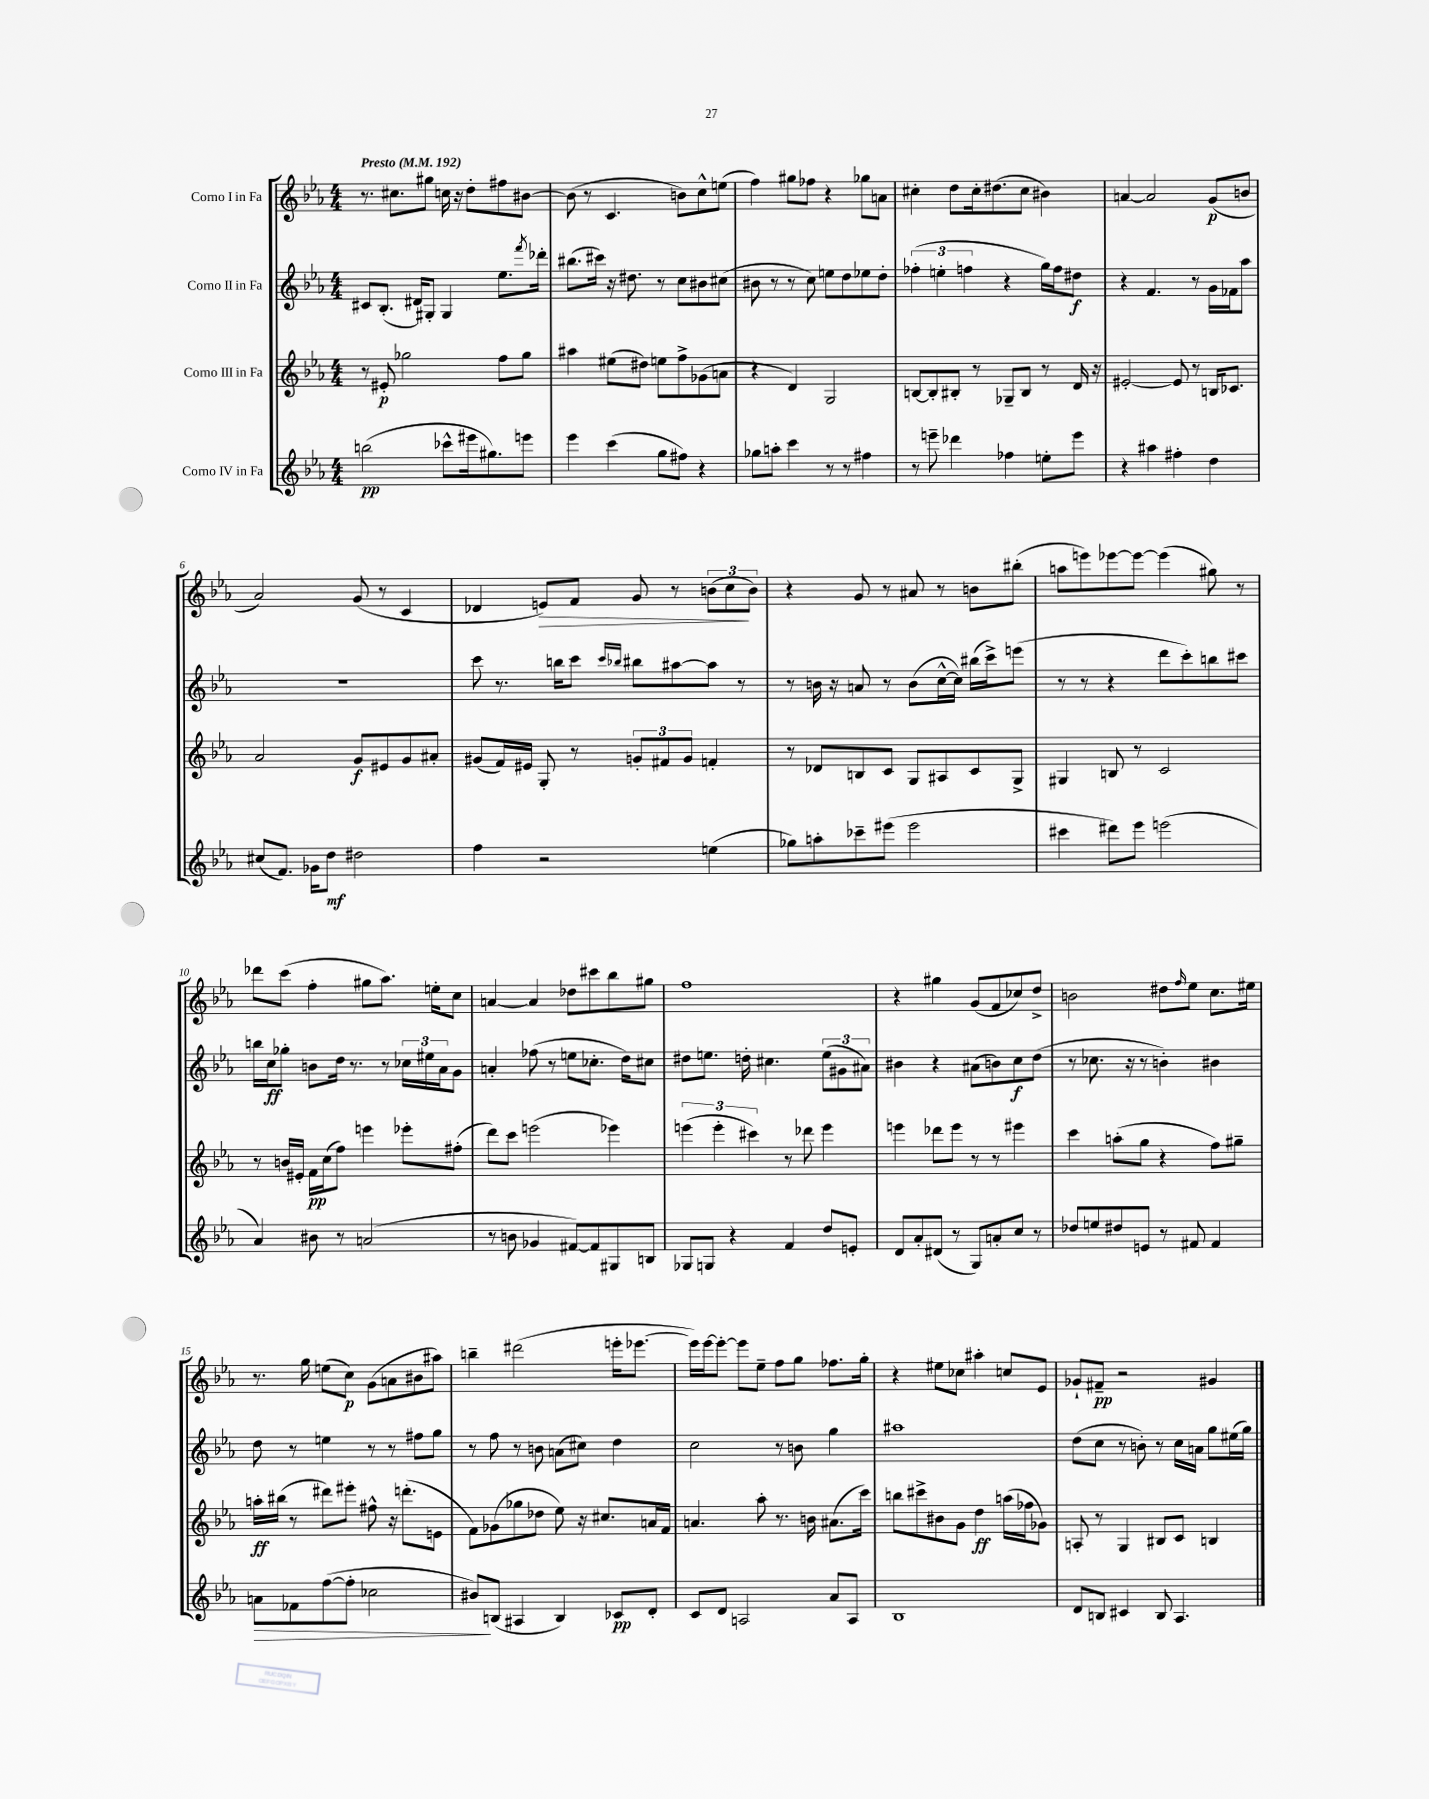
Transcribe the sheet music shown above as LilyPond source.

<<
\new StaffGroup <<
\new Staff = "s0" \with { instrumentName = "Corno I in Fa" } {
    \clef treble \key ees \major \numericTimeSignature \time 4/4 \tempo "Presto" 4 = 192
    r8. cis''8. gis''8 c''16 r16 d''8-. fis''8 bis'8~ |
    bis'8( r8 c'4. b'8) c''8-^ e''8( |
    f''4) gis''8 fes''8 r4 ges''8 a'8 |
    cis''4-. d''8 cis''16-. dis''8.( cis''8 bis'4) |
    a'4~ a'2 g'8\p( b'8 |
    aes'2) g'8( r8 c'4 |
    des'4 e'8\>) f'8 g'8 r8 \tuplet 3/2 { b'8( c''8\! b'8) } |
    r4 g'8 r8 ais'8 r8 b'8 bis''8-.( |
    a''8 e'''8) ees'''8~ ees'''8~ ees'''4( gis''8) r8 |
    des'''8 c'''8( f''4-. gis''8 aes''8.) e''16-. c''8 |
    a'4~ a'4 des''8 cis'''8 bes''8 gis''8 |
    f''1 |
    r4 gis''4 g'8( f'8 ces''8) d''8-> |
    b'2 dis''8 \grace { f''16 } ees''8 c''8. eis''16 |
    r8. g''16 e''8( c''8\p) g'8( a'8 bis'8 ais''8) |
    b''4-- dis'''2( e'''16-. ees'''8.~ |
    ees'''16) ees'''16~ ees'''8~-. ees'''8 ees''8-- f''8 g''8 fes''8. g''16-. |
    r4 eis''8 ces''8 ais''4-. c''8 ees'8 |
    ges'8-! fis'8--\pp r2 gis'4 \bar "|." |
}
\new Staff = "s1" \with { instrumentName = "Corno II in Fa" } {
    \clef treble \key ees \major \numericTimeSignature \time 4/4
    cis'8 bes8.-.( dis'16) gis8-. gis4 ees''8. \acciaccatura { f'''8 } des'''16-. |
    bis''8.( cis'''16) r16 dis''8. r8 c''8 bis'8 cis''8( |
    bis'8 r8 r8 c''8) e''8 d''8 ees''8 d''8-. |
    \tuplet 3/2 { fes''4-.( e''4-. f''4 } r4 g''16) f''16 dis''8\f |
    r4 f'4. r8 g'16 fes'16 aes''8 |
    r1 |
    c'''8 r8. b''16 c'''8 \grace { c'''16 bes''16 } bis''8 ais''8~ ais''8 r8 |
    r8 b'16 r16 a'8 r8 b'8( c''16~-^ c''16) bis''16( c'''16->) e'''8( |
    r8 r8 r4 d'''8 c'''8-.) b''8 cis'''8 |
    b''16 c''16\ff ges''8-. b'8 d''16 r8. r8 \tuplet 3/2 { ces''16 eis''16 aes'16 } g'8 |
    a'4-. fes''8( r8 e''8 ces''8.-. d''16) cis''8 |
    dis''8 e''8. d''16-. cis''4. \tuplet 3/2 { e''8( gis'8 ais'8) } |
    bis'4 r4 ais'8( b'8) c''8\f d''8( |
    r8 ces''8. r16 r8 b'4-.) bis'4 |
    d''8 r8 e''4 r8 r8 fis''8 g''8 |
    r8 f''8 r8 b'8 a'8( cis''8) d''4 |
    c''2 r8 b'8 g''4 |
    ais''1 |
    d''8( c''8 r8 b'8-.) r8 c''16 a'16 g''8 eis''16( g''16) \bar "|." |
}
\new Staff = "s2" \with { instrumentName = "Corno III in Fa" } {
    \clef treble \key ees \major \numericTimeSignature \time 4/4
    r8 eis'8-.\p ges''2 f''8 ges''8 |
    ais''4 eis''8( dis''8) e''8 f''8-> ges'8( a'8 |
    r4 d'4) g2 |
    b8~ b8-. bis8-. r8 ges8-- bis8 r8 d'16 r16 |
    eis'2~-. eis'8 r8 b16 ces'8. |
    aes'2 g'8\f eis'8 g'8 ais'8-. |
    gis'8( f'16) eis'16 g8-. r8 \tuplet 3/2 { g'8-. fis'8 g'8 } f'4-. |
    r8 des'8 b8 c'8 g8 ais8 c'8 g8-> |
    gis4 b8 r8 c'2 |
    r8 b'16 eis'16-. f'16\pp c''16( f''8) e'''4 ees'''8-. fis''8-.( |
    d'''8) c'''8 e'''2( ees'''4) |
    \tuplet 3/2 { e'''4( e'''4-. cis'''4) } r8 des'''8 e'''4 |
    e'''4 des'''8 e'''8 r8 r8 eis'''4 |
    c'''4 a''8-.( g''8 r4 f''8) gis''8-- |
    a''16-.\ff bis''16( r8 dis'''8) eis'''8-. fis''8-^ r16 d'''8.-.( e'8 |
    f'8) ges'8( ges''8 des''8 ees''8) r16 cis''8. a'16 f'16 |
    a'4. aes''8-. r8. b'16 ais'8.( c'''16) |
    b''8 cis'''8-> bis'8 g'8 d''4\ff a''16( fes''16 ges'8) |
    a8-. r8 g4 bis8 c'8 b4 \bar "|." |
}
\new Staff = "s3" \with { instrumentName = "Corno IV in Fa" } {
    \clef treble \key ees \major \numericTimeSignature \time 4/4
    b''2\pp( ces'''8-^ eis'''16 gis''8.) e'''8 |
    ees'''4 c'''4( g''8 fis''8) r4 |
    ges''8 a''8-. c'''4 r8 r8 fis''4 |
    r8 e'''8-- des'''4 fes''4 e''8-. e'''8 |
    r4 ais''4 fis''4-. d''4 |
    cis''8( f'8.) ges'16 d''8\mf dis''2 |
    f''4 r2 e''4( |
    ges''8) a''8-. ces'''8-- eis'''8( eis'''2 |
    cis'''4 dis'''8) ees'''8 e'''2( |
    aes'4) bis'8 r8 a'2( |
    r8 b'8 ges'4 fis'8~) fis'8 gis8 b8 |
    ges8 g8 r4 f'4 d''8 e'8-. |
    d'8 aes'8-. dis'8( r8 g8) a'8-. c''8 r8 |
    des''8 e''8 dis''8 e'8 r8 fis'8 fis'4 |
    a'8\> fes'8 f''8~( f''8-. ces''2 |
    bis'8\!) b8( ais4 b4) ces'8\pp d'8-. |
    c'8 d'8 a2 aes'8 a8 |
    bes1 |
    d'8 b8 cis'4 b8 aes4. \bar "|." |
}
>>
>>
